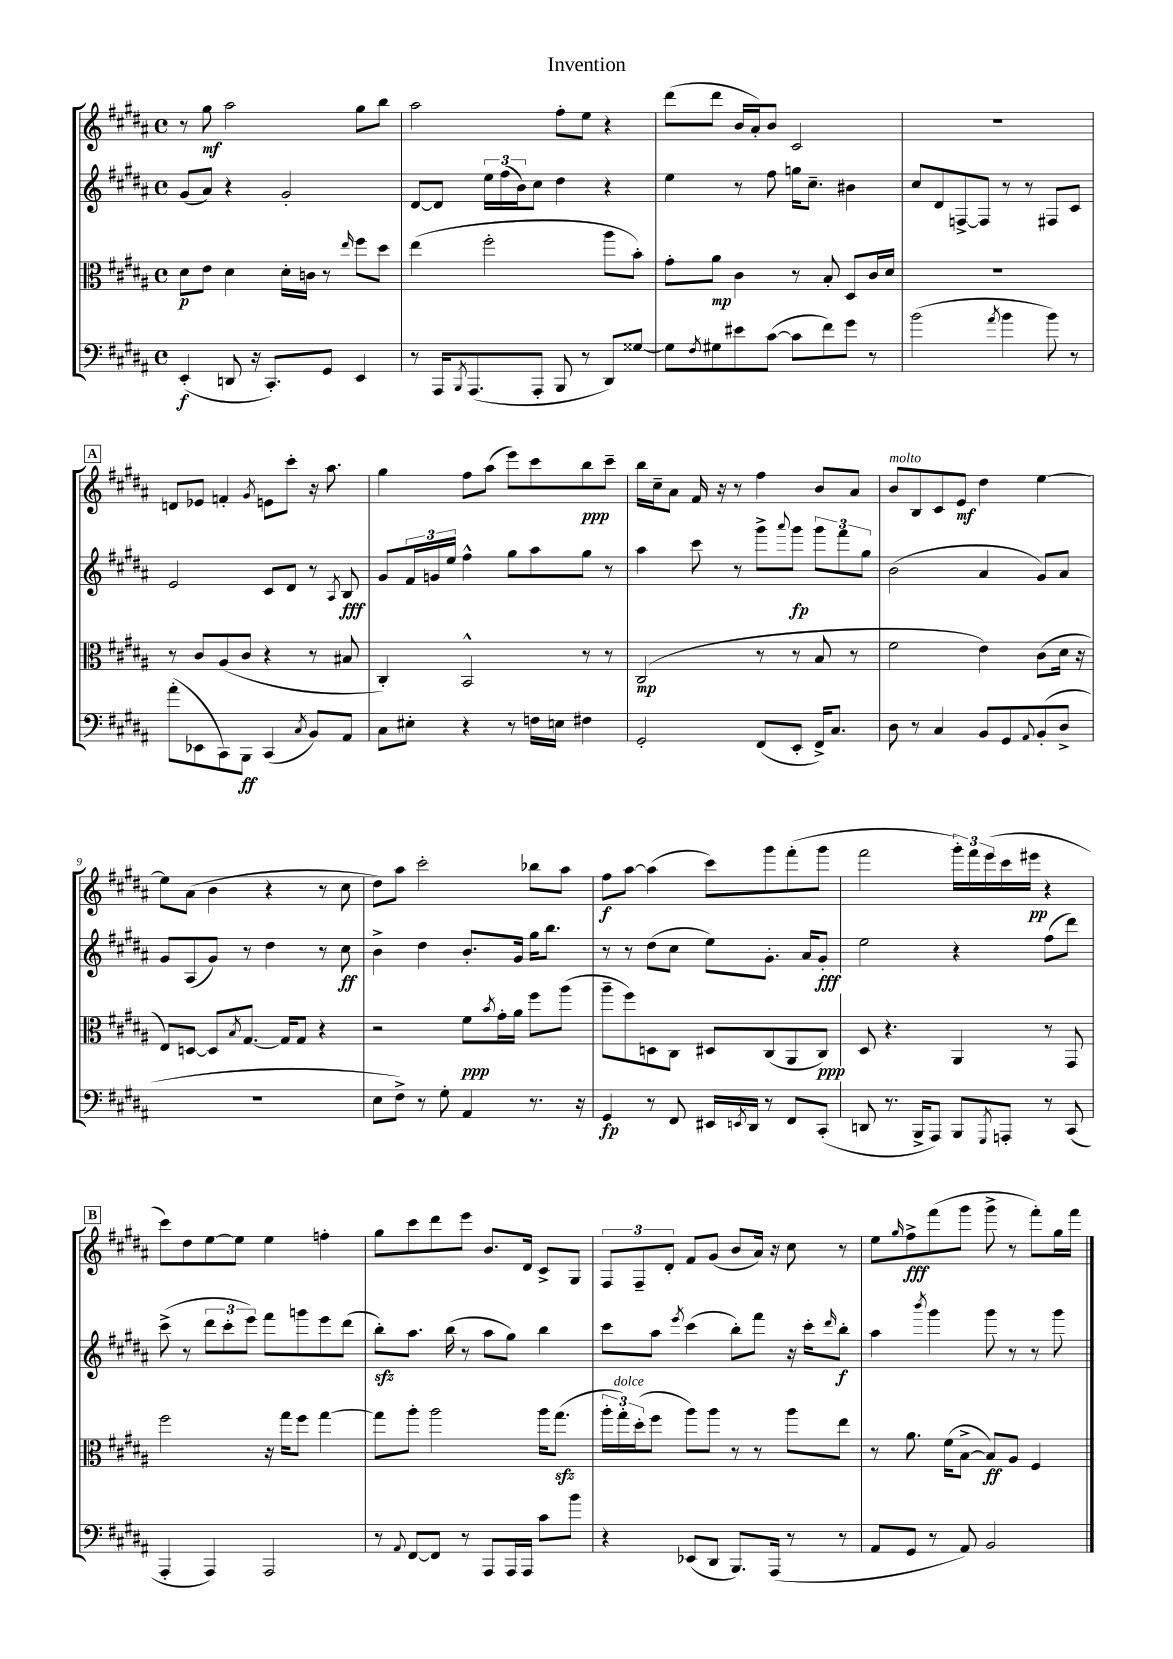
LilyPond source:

\header { title = "Invention" }
<<
\new StaffGroup <<
\new Staff = "s0" {
    \clef treble \key b \major \defaultTimeSignature \time 4/4
    r8 gis''8\mf ais''2 gis''8 b''8 |
    ais''2 fis''8-. e''8 r4 |
    dis'''8( dis'''8 b'16 ais'16-.) b'8 cis'2 |
    R1 |
    \mark \markup { \box "A" } d'8 ees'8 f'4-. \acciaccatura { gis'8 } e'8 cis'''8-. r16 ais''8. |
    gis''4 fis''8 ais''8( e'''8) cis'''8 b''8\ppp cis'''8-- |
    b''16 cis''16-- ais'8 fis'16 r16 r8 fis''4 b'8 ais'8 |
    b'8^\markup { \italic "molto" } b8 cis'8 e'8\mf dis''4 e''4~ |
    e''8 ais'8( b'4 r4 r8 cis''8 |
    dis''8) ais''8 cis'''2-. bes''8 ais''8 |
    fis''8\f ais''8~ ais''4( cis'''8) gis'''8 fis'''8-.( gis'''8 |
    fis'''2 \tuplet 3/2 { gis'''16-.) fis'''16 e'''16( } cis'''16 eis'''16\pp r4 |
    \mark \markup { \box "B" } cis'''8) dis''8 e''8~ e''8 e''4 f''4-. |
    gis''8 cis'''8 dis'''8 e'''8 b'8. dis'16 cis'8-> gis8 |
    \tuplet 3/2 { fis8 fis8-- dis'8-. } fis'8 gis'8( b'8 ais'16) r16 cis''8 r8 |
    e''8 \grace { gis''16 } fis''8->\fff fis'''8( gis'''8 gis'''8-> r8 fis'''8-.) gis''16 fis'''16 \bar "|." |
}
\new Staff = "s1" {
    \clef treble \key b \major \defaultTimeSignature \time 4/4
    gis'8( ais'8) r4 gis'2-. |
    dis'8~ dis'8 \tuplet 3/2 { e''16 fis''16( b'16) } cis''8 dis''4 r4 |
    e''4 r8 fis''8 g''16 cis''8.-- bis'4 |
    cis''8 dis'8 f8~-> f8 r8 r8 fis8 cis'8 |
    \mark \markup { \box "A" } e'2 cis'8 dis'8 r8 \acciaccatura { ais8 } b8\fff |
    gis'8 \tuplet 3/2 { fis'16 g'16 e''16 } fis''4-^ gis''8 ais''8 gis''8 r8 |
    ais''4 cis'''8 r8 gis'''8-> \appoggiatura { ais'''8 } gis'''8\fp \tuplet 3/2 { gis'''8 fis'''8 gis''8 } |
    b'2( ais'4 gis'8) ais'8 |
    gis'8 ais8( gis'8) r8 dis''4 r8 cis''8\ff |
    b'4-> dis''4 b'8.-. gis'16 gis''16 b''8. |
    r8 r8 dis''8( cis''8 e''8) gis'8.-. ais'16 gis'8-.\fff |
    e''2 r4 fis''8( dis'''8) |
    \mark \markup { \box "B" } cis'''8->( r8 \tuplet 3/2 { dis'''8 cis'''8-. e'''8) } fis'''8 g'''8 e'''8 dis'''8( |
    b''8-.\sfz) ais''8. b''16( r8 ais''8 gis''8) b''4 |
    cis'''8 ais''8 \acciaccatura { e'''8 } cis'''4( b''8-.) fis'''8 r16 cis'''16-. \grace { dis'''16 } b''8-.\f |
    ais''4 \acciaccatura { b'''8 } gis'''4 gis'''8 r8 r8 gis'''8 \bar "|." |
}
\new Staff = "s2" {
    \clef alto \key b \major \defaultTimeSignature \time 4/4
    dis'8\p e'8 dis'4 dis'16-. c'16 r8 \grace { e''16 } fis''8 dis''8 |
    e''4( fis''2-. ais''8 b'8-.) |
    gis'8-. ais'8\mp cis'4 r8 b8-. dis8 cis'16 dis'16 |
    R1 |
    \mark \markup { \box "A" } r8 cis'8 ais8( cis'8 r4 r8 bis8 |
    cis4-.) b,2-^ r8 r8 |
    cis2\mp( r8 r8 b8 r8 |
    fis'2 e'4) cis'8( dis'16 r16 |
    e8) d8~ d8 \acciaccatura { b8 } gis8.~ gis16 gis8 r4 |
    r2 fis'8\ppp \acciaccatura { b'8 } gis'16-. ais'16 fis''8 ais''8( |
    ais''8-- fis''8) d8 cis8 dis8 cis8( ais,8 cis8\ppp) |
    dis8 r4. ais,4 r8 gis,8 |
    \mark \markup { \box "B" } fis''2 r16 gis''16 fis''8 gis''4~ |
    gis''8 ais''8-. ais''2 ais''16 gis''8.\sfz( |
    \tuplet 3/2 { ais''16-. gis''16-.^\markup { \italic "dolce" }) dis''16-.( } fis''8 ais''8) ais''8 r8 r8 ais''8 e''8 |
    r8 ais'8. fis'16( b8~-> b8\ff) ais8 fis4 \bar "|." |
}
\new Staff = "s3" {
    \clef bass \key b \major \defaultTimeSignature \time 4/4
    e,4-.\f( d,8 r16 cis,8.-.) gis,8 e,4 |
    r8 ais,,16 \acciaccatura { b,,8 } ais,,8.( ais,,8-. b,,8 r8 dis,8) gisis8~ |
    gisis8 \acciaccatura { fis8 } gis8 eis'8 cis'8~( cis'8 fis'8) gis'8 r8 |
    b'2( \acciaccatura { ais'8 } b'4 b'8) r8 |
    \mark \markup { \box "A" } ais'8-.( ees,8 cis,8) b,,8\ff cis,4( \acciaccatura { cis8 } b,8) ais,8 |
    cis8 eis8-. r4 r8 f16 e16 fis4 |
    gis,2-. fis,8( e,8-. fis,16->) cis8. |
    dis8 r8 cis4 b,8 gis,8 \appoggiatura { ais,8 } b,8-.( dis8-> |
    R1 |
    e8 fis8->) r8 gis8-. ais,4 r8. r16 |
    gis,4\fp r8 fis,8 eis,16 \acciaccatura { e,8 } dis,16 r8 fis,8 cis,8-.( |
    d,8 r8. b,,16-> ais,,8) b,,8 \acciaccatura { gis,,8 } a,,8-. r8 cis,8( |
    \mark \markup { \box "B" } ais,,4-. ais,,4) ais,,2 |
    r8 \appoggiatura { ais,8 } fis,8~ fis,8 r8 ais,,8 ais,,16 ais,,16 cis'8 b'8 |
    r4 ees,8( dis,8 b,,8.) ais,,16( r8 r8 |
    ais,8 gis,8 r8 ais,8) b,2 \bar "|." |
}
>>
>>
